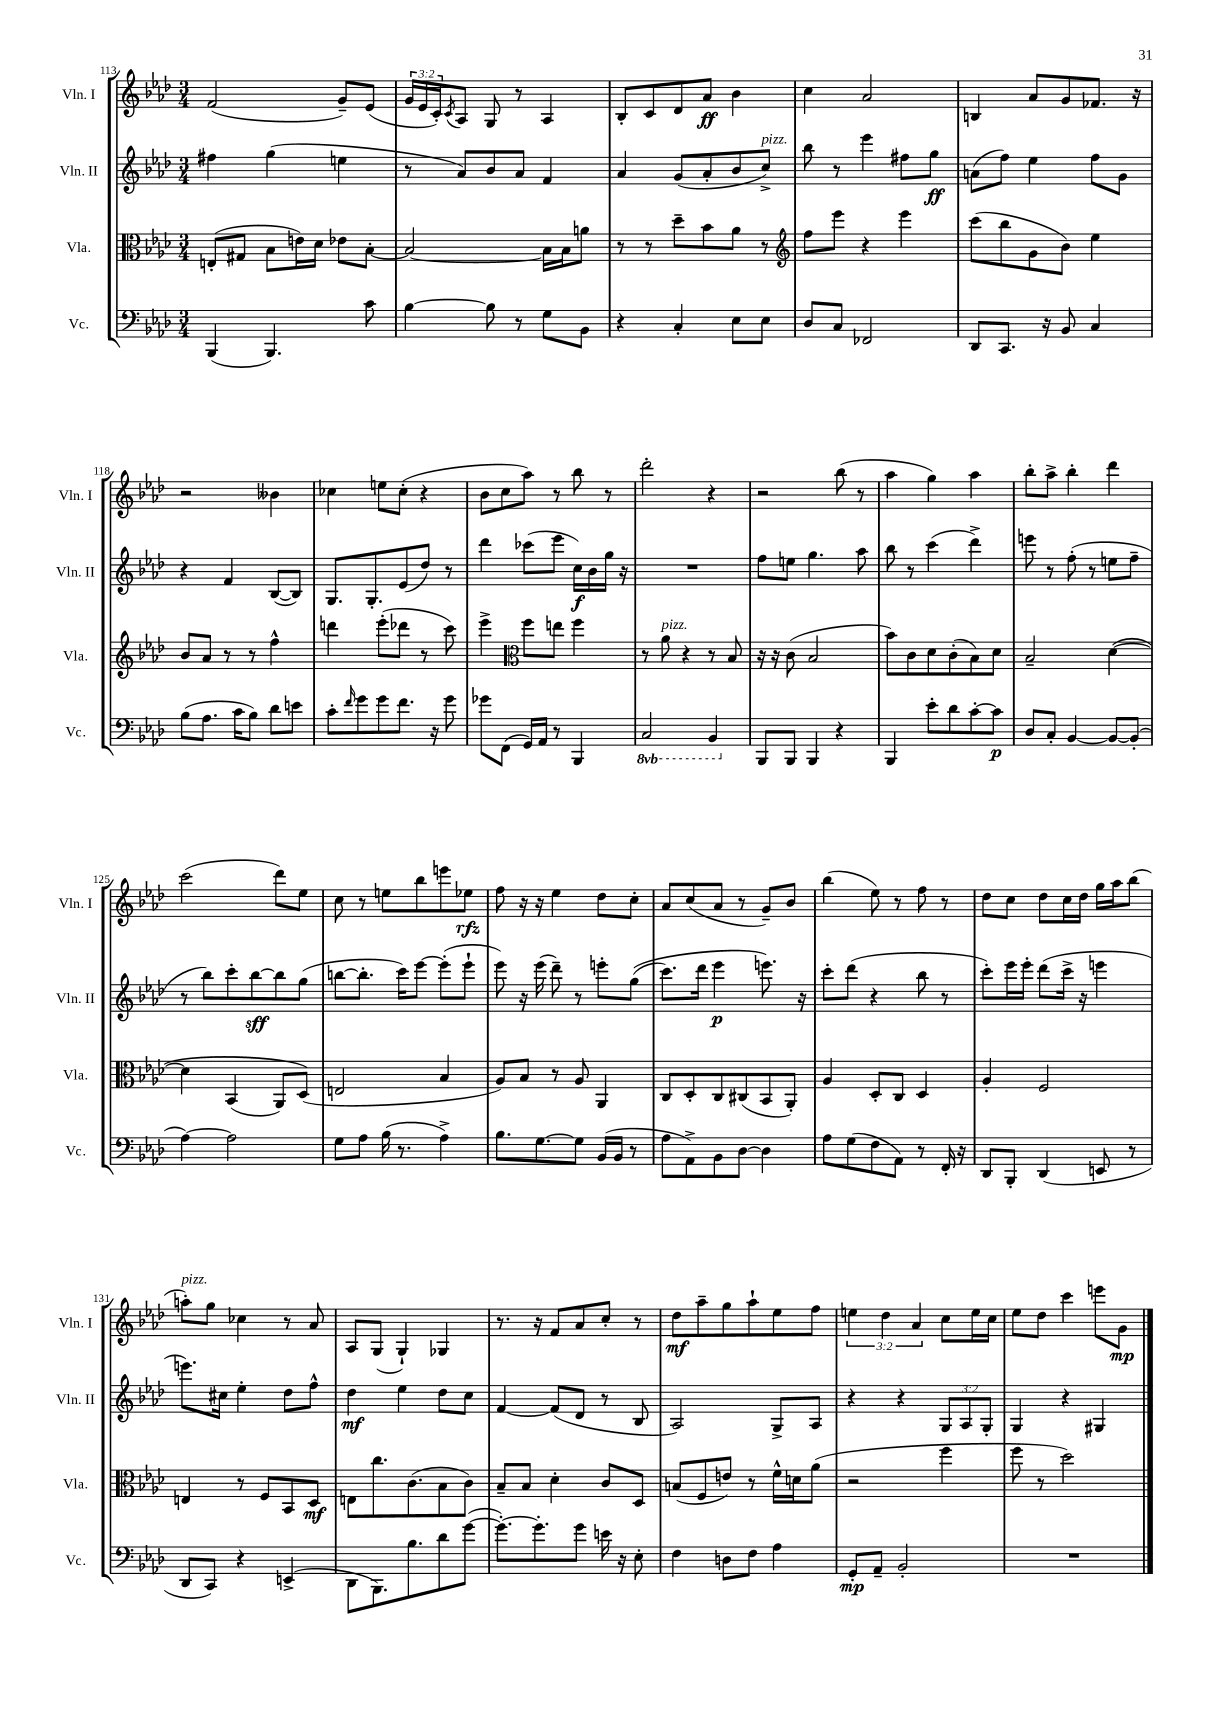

**kern	**dynam	**kern	**dynam	**kern	**dynam	**kern	**dynam
*part4	*part4	*part3	*part3	*part2	*part2	*part1	*part1
*staff4	*staff4	*staff3	*staff3	*staff2	*staff2	*staff1	*staff1
*I"Vc.	*	*I"Vla.	*	*I"Vln. II	*	*I"Vln. I	*
*I'Vc.	*	*I'Vla.	*	*I'Vln. II	*	*I'Vln. I	*
*clefF4	*	*clefC3	*	*clefG2	*	*clefG2	*
*k[b-e-a-d-]	*	*k[b-e-a-d-]	*	*k[b-e-a-d-]	*	*k[b-e-a-d-]	*
*M3/4	*	*M3/4	*	*M3/4	*	*M3/4	*
=113	=113	=113	=113	=113	=113	=113	=113
(4BBB-/	.	(8En'/L	.	4ff#X\	.	(2f/	.
.	.	8G#X/J	.	.	.	.	.
4.BBB-/)	.	8B-\L	.	(4gg\	.	.	.
.	.	16en\L)	.	.	.	.	.
.	.	16d-\JJ	.	.	.	.	.
.	.	8e-X\L	.	4een\	.	8g~/L)	.
8c\	.	[8B-'\J	.	.	.	(8e-/J	.
=114	=114	=114	=114	=114	=114	=114	=114
[4B-\	.	2B-/_	.	8r	.	24g/LL	.
.	.	.	.	.	.	24e-/	.
.	.	.	.	.	.	24c'/J)	.
.	.	.	.	.	.	8qc/	.
.	.	.	.	8a-/L)	.	8A-/J	.
8B-\]	.	.	.	8b-/	.	8G/	.
8r	.	.	.	8a-/J	.	8r	.
8G\L	.	16B-\LL]	.	4f/	.	4A-/	.
.	.	16B-\J	.	.	.	.	.
8BB-\J	.	8an\J	.	.	.	.	.
=115	=115	=115	=115	=115	=115	=115	=115
4r	.	8r	.	4a-/	.	8B-'/L	.
.	.	8r	.	.	.	8c/	.
4C'/	.	8dd-~\L	.	(8g/L	.	8d-/	.
.	.	8b-\	.	8a-'/	.	8a-/J	ff
8E-\L	.	8a-\J	.	8b-/	.	4b-\	.
!	!	!	!	!LO:TX:a:i:t=pizz.	!	!	!
8E-\J	.	8r	.	8cc^/J)	.	.	.
=116	=116	=116	=116	=116	=116	=116	=116
*	*	*clefG2	*	*	*	*	*
8D-/L	.	8ff\L	.	8bb-\	.	4cc\	.
8C/J	.	8eee-\J	.	8r	.	.	.
2FF-X/	.	4r	.	4eee-\	.	2a-/	.
.	.	4eee-\	.	8ff#X\L	.	.	.
.	.	.	.	8gg\J	ff	.	.
=117	=117	=117	=117	=117	=117	=117	=117
8DD-/L	.	(8ccc\L	.	(8an\L	.	4Bn/	.
8.CC/J	.	8bb-\	.	8ff\J)	.	.	.
.	.	8g\	.	4ee-\	.	8a-/L	.
16r	.	.	.	.	.	.	.
8BB-/	.	8b-\J)	.	.	.	8g/	.
4C/	.	4ee-\	.	8ff\L	.	8.f-X/J	.
.	.	.	.	8g\J	.	.	.
.	.	.	.	.	.	16r	.
!!LO:LB:g=z
=118	=118	=118	=118	=118	=118	=118	=118
(8B-\L	.	8b-/L	.	4r	.	2r	.
8.A-\J	.	8a-/J	.	.	.	.	.
.	.	8r	.	4f/	.	.	.
16c\KL	.	.	.	.	.	.	.
8B-\J)	.	8r	.	.	.	.	.
8d-\L	.	4ff^^\	.	([8B-/L	.	4b--X\	.
8en\J	.	.	.	8B-/J])	.	.	.
=119	=119	=119	=119	=119	=119	=119	=119
8c'\L	.	4dddn\	.	8.G/L	.	4cc-X\	.
16qqf/	.	.	.	.	.	.	.
8g\	.	.	.	.	.	.	.
.	.	.	.	8.G'/	.	.	.
8g\	.	(8eee-'\L	.	.	.	8een\L	.
8.f\J	.	8ddd-X\J	.	(8e-/	.	(8cc-'\J	.
.	.	8r	.	8dd-/J)	.	4r	.
16r	.	.	.	.	.	.	.
8g\	.	8ccc\)	.	8r	.	.	.
=120	=120	=120	=120	=120	=120	=120	=120
8g-X\L	.	4eee-^\	.	4ddd-\	.	8b-\L	.
(8FF\J	.	.	.	.	.	8cc\	.
*	*	*clefC3	*	*	*	*	*
16GG/LL)	.	8ff\L	.	(8ccc-X\L	.	8aa-\J)	.
16AA-/JJ	.	.	.	.	.	.	.
8r	.	8een\J	.	8eee-\J	.	8r	.
4BBB-/	.	4ff\	.	16cc\LL)	f	8bb-\	.
.	.	.	.	16b-\	.	.	.
.	.	.	.	16gg\JJ	.	8r	.
.	.	.	.	16r	.	.	.
=121	=121	=121	=121	=121	=121	=121	=121
*8ba	*	*	*	*	*	*	*
2CC/	.	8r	.	2.r	.	2ddd-'\	.
!	!	!LO:TX:a:i:t=pizz.	!	!	!	!	!
.	.	8a-\	.	.	.	.	.
.	.	4r	.	.	.	.	.
4BBB-/	.	8r	.	.	.	4r	.
.	.	8B-/	.	.	.	.	.
=122	=122	=122	=122	=122	=122	=122	=122
*X8ba	*	*	*	*	*	*	*
8BBB-/L	.	16r	.	8ff\L	.	2r	.
.	.	16r	.	.	.	.	.
8BBB-/J	.	(8c\	.	8een\J	.	.	.
4BBB-/	.	2B-/	.	4.gg\	.	.	.
4r	.	.	.	.	.	(8bb-\	.
.	.	.	.	8aa-\	.	8r	.
=123	=123	=123	=123	=123	=123	=123	=123
4BBB-/	.	8b-\L)	.	8bb-\	.	4aa-\	.
.	.	8c\	.	8r	.	.	.
8e-'\L	.	8d-\	.	(4ccc\	.	4gg\)	.
8d-\	.	(8c'\	.	.	.	.	.
[8c'\	.	8B-\)	.	4ddd-^\)	.	4aa-\	.
8c\J]	p	8d-\J	.	.	.	.	.
=124	=124	=124	=124	=124	=124	=124	=124
8D-/L	.	2B-~/	.	8eeen\	.	8bb-'\L	.
8C'/J	.	.	.	8r	.	8aa-^\J	.
[4BB-/	.	.	.	(8ff'\	.	4bb-'\	.
.	.	.	.	8r	.	.	.
8BB-/L_	.	([4d-\	.	8een\L	.	4ddd-\	.
(8BB-'/J]	.	.	.	8ff~\J	.	.	.
!!LO:LB:g=z
=125	=125	=125	=125	=125	=125	=125	=125
[4A-\)	.	4d-\]	.	8r	.	(2ccc\	.
.	.	.	.	8bb-\L)	.	.	.
2A-\]	.	(4BB-/	.	8ccc'\	.	.	.
.	.	.	.	[8bb-\	sff	.	.
.	.	8AA-/L)	.	8bb-\]	.	8ddd-\L)	.
.	.	(8D-/J)	.	(8gg\J	.	8ee-\J	.
=126	=126	=126	=126	=126	=126	=126	=126
8G\L	.	2En/	.	[8bbn\L	.	8cc\	.
8A-\J	.	.	.	8.bb'\J]	.	8r	.
(16B-\	.	.	.	.	.	8een\L	.
8.r	.	.	.	16ccc\KL)	.	.	.
.	.	.	.	[8eee-\J	.	8bb-\	.
4A-^\)	.	4B-/	.	(8eee-'\L]	.	8eeen\	.
.	.	.	.	8eee-`\J	.	8ee-X\J	rfz
=127	=127	=127	=127	=127	=127	=127	=127
8.B-\L	.	8A-/L)	.	8eee-\)	.	8ff\	.
.	.	8B-/J	.	16r	.	16r	.
[8.G\	.	.	.	(16eee-\	.	16r	.
.	.	8r	.	8ddd-~\)	.	4ee-\	.
8G\J]	.	8A-/	.	8r	.	.	.
(16BB-/LL	.	4AA-/	.	8eeen'\L	.	8dd-\L	.
16BB-/JJ	.	.	.	.	.	.	.
8r	.	.	.	((8gg\J	.	8cc'\J	.
=128	=128	=128	=128	=128	=128	=128	=128
8A-\L	.	8C/L	.	8.ccc\L)	.	8a-/L	.
8AA-^\)	.	8D-'/	.	.	.	(8cc/	.
.	.	.	.	16ddd-\Jk	.	.	.
8BB-\	.	8C/	.	4eee-\	p	8a-/J	.
[8D-\J	.	(8C#X/	.	.	.	8r	.
4D-\]	.	8BB-/	.	8.eeen\)	.	8g~/L)	.
.	.	8AA-'/J)	.	.	.	8b-/J	.
.	.	.	.	16r	.	.	.
=129	=129	=129	=129	=129	=129	=129	=129
8A-\L	.	4A-/	.	8ccc'\L	.	(4bb-\	.
(8G\	.	.	.	(8ddd-\J	.	.	.
8F\	.	8D-'/L	.	4r	.	8ee-\)	.
8AA-\J)	.	8C/J	.	.	.	8r	.
8r	.	4D-/	.	8bb-\	.	8ff\	.
16FF'/	.	.	.	8r	.	8r	.
16r	.	.	.	.	.	.	.
=130	=130	=130	=130	=130	=130	=130	=130
8DD-/L	.	4A-'/	.	8ccc'\L)	.	8dd-\L	.
8BBB-'/J	.	.	.	16eee-\L	.	8cc\J	.
.	.	.	.	16eee-'\JJ	.	.	.
(4DD-/	.	2F/	.	(8ddd-\L	.	8dd-\L	.
.	.	.	.	16ccc^\Jk	.	16cc\L	.
.	.	.	.	16r	.	16dd-\JJ	.
8EEn/	.	.	.	4eeen\	.	16gg\LL	.
.	.	.	.	.	.	16aa-\J	.
8r	.	.	.	.	.	(8bb-\J	.
!!LO:LB:g=z
=131	=131	=131	=131	=131	=131	=131	=131
!	!	!	!	!	!	!LO:TX:a:i:t=pizz.	!
8DD-/L	.	4En/	.	8.eeen\L)	.	8aan'\L)	.
8CC/J)	.	.	.	.	.	8gg\J	.
.	.	.	.	16cc#X\Jk	.	.	.
4r	.	8r	.	4ee-'\	.	4cc-X\	.
.	.	8F/L	.	.	.	.	.
(4EEn^/	.	8BB-/	.	8dd-\L	.	8r	.
.	.	8D-/J	mf	8ff^^\J	.	8a-/	.
=132	=132	=132	=132	=132	=132	=132	=132
8DD-\L	.	8En\L	.	4dd-\	mf	8A-/L	.
8.BBB-\)	.	8.cc\	.	.	.	(8G/J	.
.	.	.	.	4ee-\	.	4G`/)	.
8.B-\	.	(8.c\	.	.	.	.	.
8d-\	.	8B-\	.	8dd-\L	.	4G-X/	.
([8g\J	.	8c\J)	.	8cc\J	.	.	.
=133	=133	=133	=133	=133	=133	=133	=133
8.g'\L_)	.	8B-~/L	.	[4f/	.	8.r	.
.	.	8B-/J	.	.	.	.	.
8.g'\]	.	.	.	.	.	16r	.
.	.	4d-'\	.	(8f/L]	.	8f/L	.
8g\J	.	.	.	8d-/J	.	8a-/	.
16en\	.	8c/L	.	8r	.	8cc'/J	.
16r	.	.	.	.	.	.	.
8E-'\	.	8D-/J	.	8B-/	.	8r	.
=134	=134	=134	=134	=134	=134	=134	=134
4F\	.	(8Bn/L	.	2A-/)	.	8dd-\L	mf
.	.	8F/	.	.	.	8aa-~\	.
8Dn\L	.	8en/J)	.	.	.	8gg\	.
8F\J	.	8r	.	.	.	8aa-`\	.
4A-\	.	16f^^\LL	.	8G^/L	.	8ee-\	.
.	.	16dn\J	.	.	.	.	.
.	.	(8a-\J	.	8A-/J	.	8ff\J	.
=135	=135	=135	=135	=135	=135	=135	=135
8GG'/L	mp	2r	.	4r	.	6een\	.
8AA-~/J	.	.	.	.	.	.	.
.	.	.	.	.	.	6dd-\	.
2BB-'/	.	.	.	4r	.	.	.
.	.	.	.	.	.	6a-/	.
.	.	4ff\	.	12G/L	.	8cc\L	.
.	.	.	.	12A-/	.	.	.
.	.	.	.	.	.	16ee\L	.
.	.	.	.	12G'/J	.	.	.
.	.	.	.	.	.	16cc\JJ	.
=136	=136	=136	=136	=136	=136	=136	=136
2.r	.	8ff\	.	4G/	.	8ee-\L	.
.	.	8r	.	.	.	8dd-\J	.
.	.	2dd-\)	.	4r	.	4ccc\	.
.	.	.	.	4G#X/	.	8eeen\L	.
.	.	.	.	.	.	8g\J	mp
==	==	==	==	==	==	==	==
*-	*-	*-	*-	*-	*-	*-	*-
